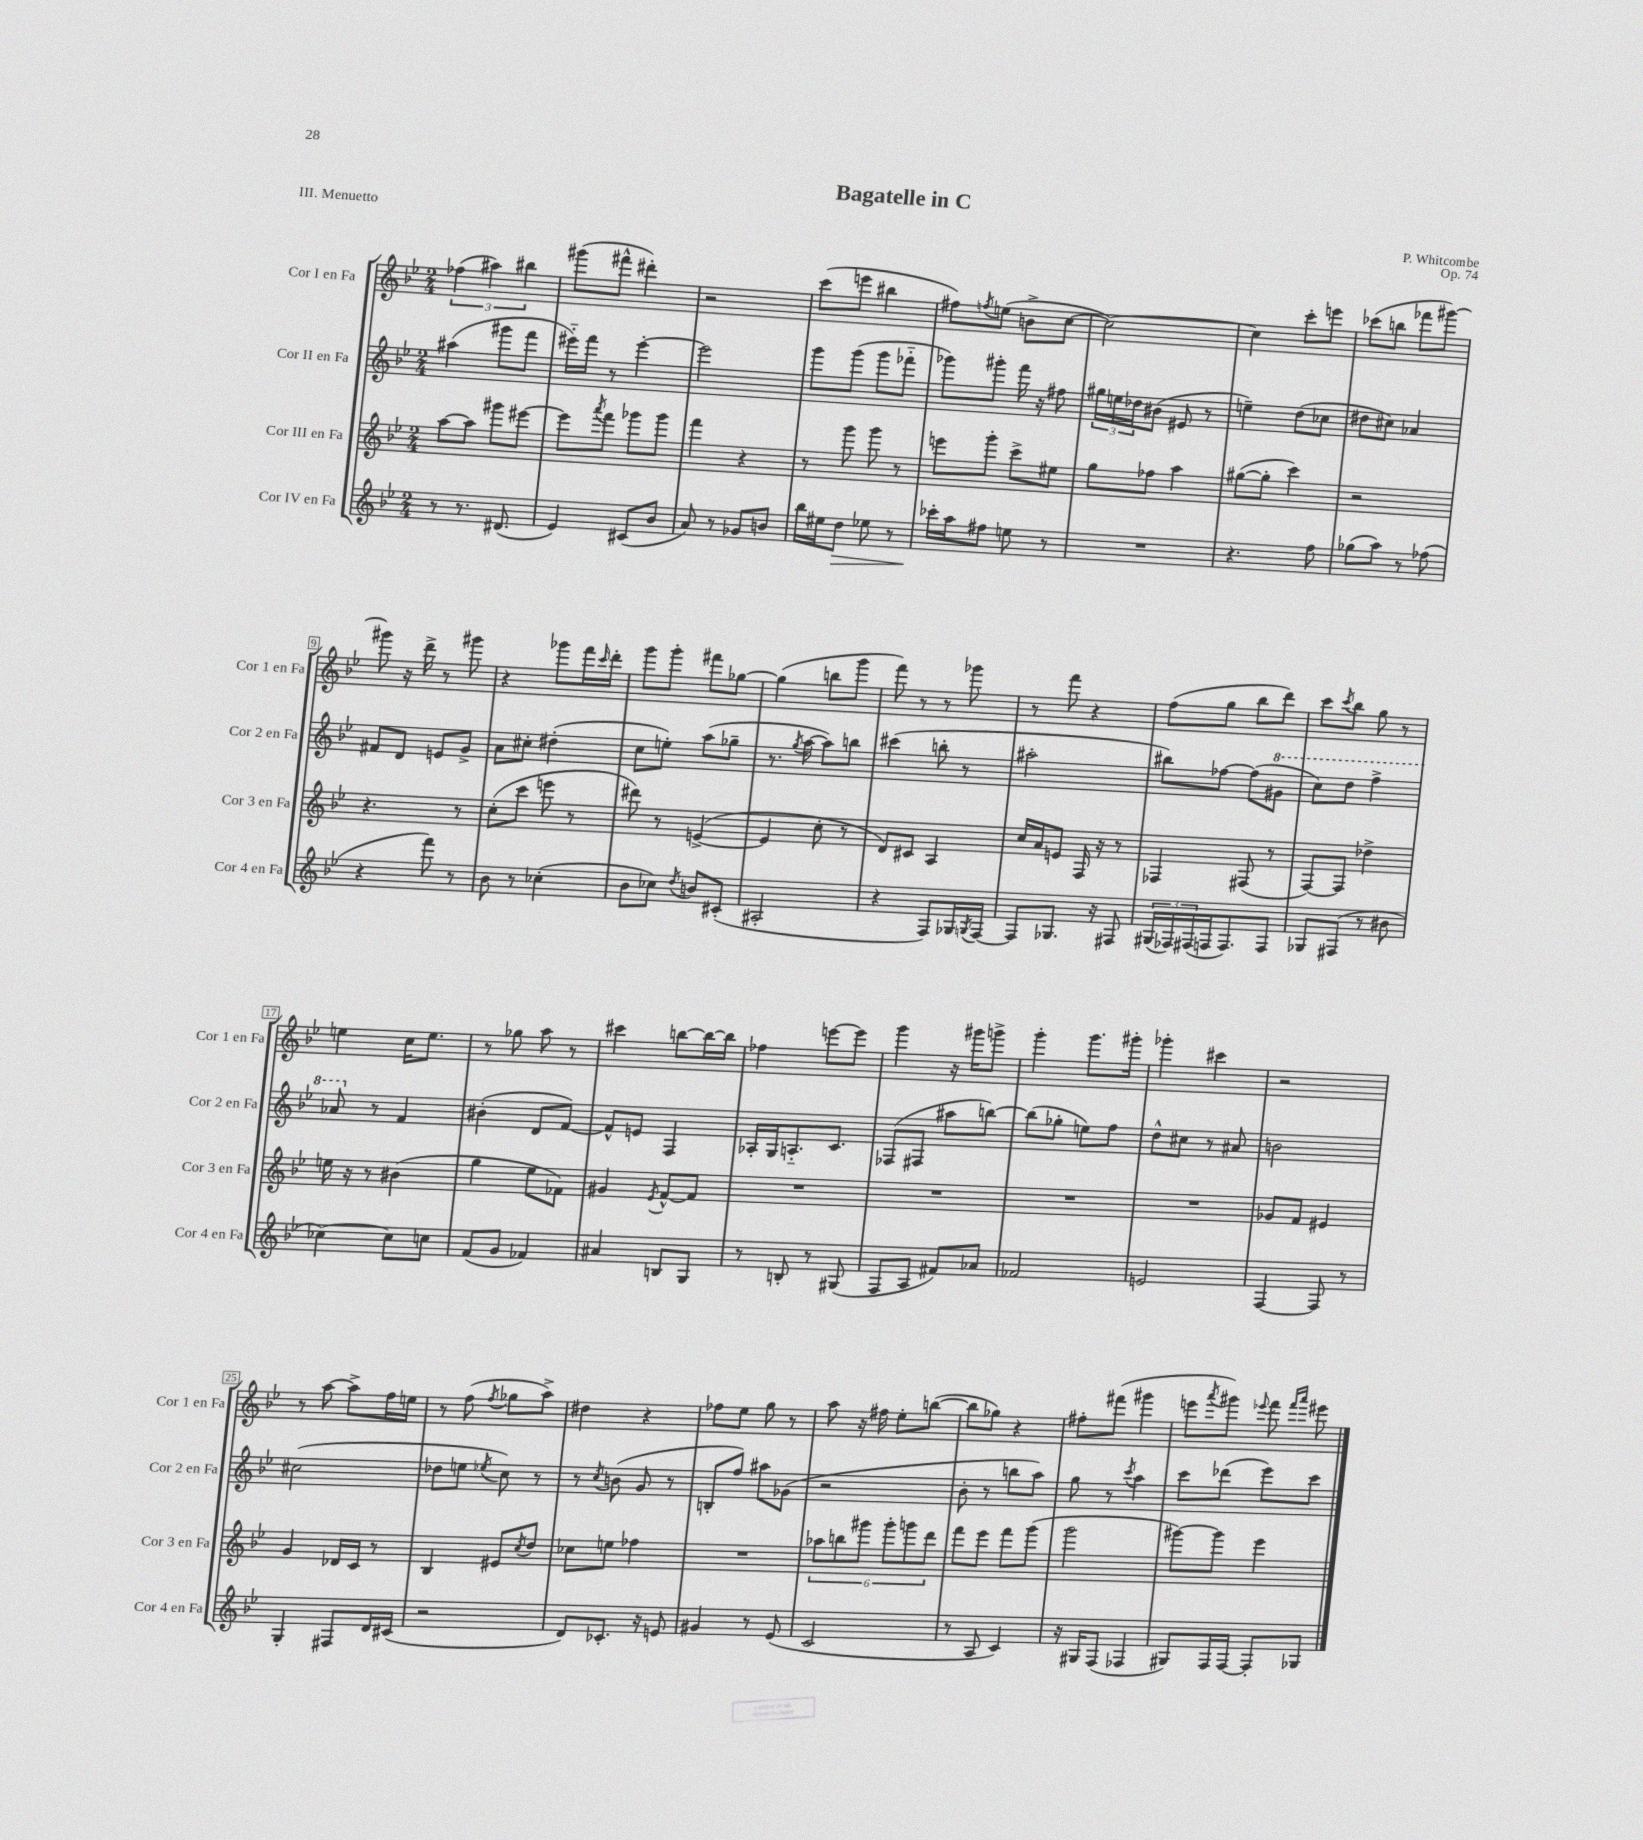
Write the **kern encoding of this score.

**kern	**kern	**kern	**kern
*staff4	*staff3	*staff2	*staff1
*clefG2	*clefG2	*clefG2	*clefG2
*k[b-e-]	*k[b-e-]	*k[b-e-]	*k[b-e-]
*M2/4	*M2/4	*M2/4	*M2/4
8r	[8aa	(4aa#	(6ff-
8.r	8aa]	.	.
.	.	.	6aa#)
.	8ggg#	8ggg#	.
(8.d#	.	.	.
.	.	.	6bb#
.	[8eee#	8fff	.
=	=	=	=
4e-)	8eee#]	16eee#'~)	(8ggg#
.	.	16fff	.
.	8qaaa	.	.
.	8fff	8r	8fff#^^
(8c#	8ggg-	[4eee#'	4ddd#')
8b-	8ggg-	.	.
=	=	=	=
8a)	4fff	2eee#]	2r
8r	.	.	.
8g-	4r	.	.
8b	.	.	.
=	=	=	=
16bb-	8r	8ggg	(8ccc
16ee#	.	.	.
8dd	8ggg	(8ggg	8eee
8ee-	8ggg	8ggg	4bb#
8r	8r	8fff-'~	.
=	=	=	=
16ccc-'	8eee	8ggg-)	8ff#)
16aa	.	.	.
.	.	.	8qff
8ff#	8ggg'	8ggg#'	(8ee
8ee	8ccc^	16fff	8b^
.	.	16r	.
8r	8ee#	8ff#	[8cc
=	=	=	=
2r	8gg	24gg#	2cc_)
.	.	24ee	.
.	.	24dd-	.
.	8ff-	(8b#	.
.	4aa	8e#	.
.	.	8r	.
=	=	=	=
4.r	([8gg#	4ee~)	4cc]
.	8gg#']	.	.
.	4ccc)	(8dd	8ccc'
8ff	.	8cc-	8eee
=	=	=	=
(8gg-	2r	8dd#	(8ccc-
8aa)	.	8cc#)	8bb
8r	.	4a-	8fff-
(8ff-	.	.	[8ggg#)
=	=	=	=
4r	4.r	8f#	8ggg#]
.	.	8d	16r
.	.	.	16ddd^
8fff)	.	8e	8r
8r	8r	8g^	8ggg#
=	=	=	=
8b-	(8cc'	8a	4r
8r	8ccc	8cc#'	.
(4cc-'	8eee	(4dd#'	8ggg-
.	8r	.	16fff
.	.	.	16qqccc
.	.	.	16ddd'
=	=	=	=
8b-	8ddd#)	8cc	8ggg
8cc-)	8r	8ee')	8ggg'
8qdd	.	.	.
8b	([4e^	(8aa	8fff#
(8c#'	.	8gg-~	[8gg-
=	=	=	=
2A#'	4e]	8.r	(4gg-]
.	.	8qgg	.
.	.	[16aa	.
.	8cc'	8aa])	8bb
.	8r	8bb	8ggg
=	=	=	=
4r	8d)	(4ccc#	8fff)
.	8c#	.	8r
8F)	4A	8bb'	8r
16G-	.	8r	8ggg-
8qG	.	.	.
[16F	.	.	.
=	=	=	=
8F]	16cc	2aa#'	8r
.	16a	.	.
8.G-	8e	.	8fff
.	16F	.	4r
16r	16r	.	.
8F#	8r	.	.
=	=	=	=
(24G#	4F-	8bb#)	(8ff
24F-)	.	.	.
(24F#	.	.	.
16F	.	[8ff-	8gg
8.F)	.	.	.
.	(8F#	(8ff-]	8bb-
8F	8r	8gg#	8ddd)
=	=	=	=
8G-	[8F)	8ccc)	8ccc
.	.	.	8qccc
(8F#	8F]	8ddd	8bb-
8r	4dd-^	4fff^	8gg
8b#	.	.	8r
=	=	=	=
[4cc-)	16ee	8aa-	4ee
.	16r	.	.
.	8r	8r	.
8cc-]	(4b#	4f	16cc
.	.	.	8.ee
8cc	.	.	.
=	=	=	=
(8f	4gg	(4b#'	8r
8g	.	.	8gg-
4f-)	8ee-	8d	8aa
.	8f-)	[8f)	8r
=	=	=	=
4a#	4g#	8f^^]	4ccc#
.	.	8e	.
.	8qe-	.	.
8B	[8f^^	4F	[8bb
8G	8f]	.	16bb_
.	.	.	16bb]
=	=	=	=
8r	2r	16A-'	4ff-
.	.	16G	.
8B'	.	8.A'~	.
8r	.	.	[8eee
.	.	8.c	.
(8G#	.	.	8eee]
=	=	=	=
8F	2r	(8F-	4ggg
8A	.	8F#	.
8f#)	.	8aa#	16r
.	.	.	16ggg#
8a-	.	[8bb)	8ggg^
=	=	=	=
2f-	2r	(8bb]	4ggg'
.	.	8gg-'	.
.	.	8ee)	8.ggg
.	.	8ff	.
.	.	.	16ggg#'
=	=	=	=
2e	2r	8dd^^	4ggg-'
.	.	8cc#	.
.	.	8r	4ccc#
.	.	8a#	.
=	=	=	=
[4F	8g-	2b	2r
.	8f	.	.
8F]	4e#	.	.
8r	.	.	.
=	=	=	=
4G'	4g	(2cc#	8r
.	.	.	[8aa
8F#	16d-	.	8aa^]
.	16c	.	.
16d	8r	.	16ff
(16c#	.	.	16ee
=	=	=	=
2r	4B-	8dd-	8r
.	.	8ee	(8ff
.	.	8qee-	8qff
.	8e#	8cc)	8gg-
.	8qcc	.	.
.	8dd	8r	8aa^)
=	=	=	=
8d)	8cc-	8r	4dd#
.	.	8qcc	.
8.c-'	8ee	(8b	.
.	4ff-	8g	4r
16r	.	.	.
8e	.	8r	.
=	=	=	=
4g#	2r	8B'	8ff-
.	.	8ff)	8ee-
8r	.	8aa#	8gg
(8e-	.	(8g-	8r
=	=	=	=
2c	12aa-	2r	8aa
.	12bb	.	.
.	.	.	16r
.	12ggg#	.	.
.	.	.	16ff#
.	12ggg#'	.	8ee-'
.	12ggg	.	.
.	.	.	([8bb
.	12ddd	.	.
=	=	=	=
8r	8fff	8b-'	8bb]
8A	8eee-	8r	8gg-)
4c)	8fff	8bb	4r
.	(8ggg	8aa)	.
=	=	=	=
16r	2ggg	8gg	8ff#'
16G#	.	.	.
(8F	.	8r	(8fff#
.	.	8qccc	.
4F-	.	4aa	4ggg#
=	=	=	=
8G#)	[8ggg#)	8ccc	8eee
.	.	.	8qaaa
16F	8ggg#]	(8ddd-	8ggg#)
[16F	.	.	.
.	.	.	8qqeee-
8F']	4eee-	8eee-)	8fff
.	.	.	16qqfff
.	.	.	16qqaaa
8G-	.	8ccc	8eee#
==	==	==	==
*-	*-	*-	*-
